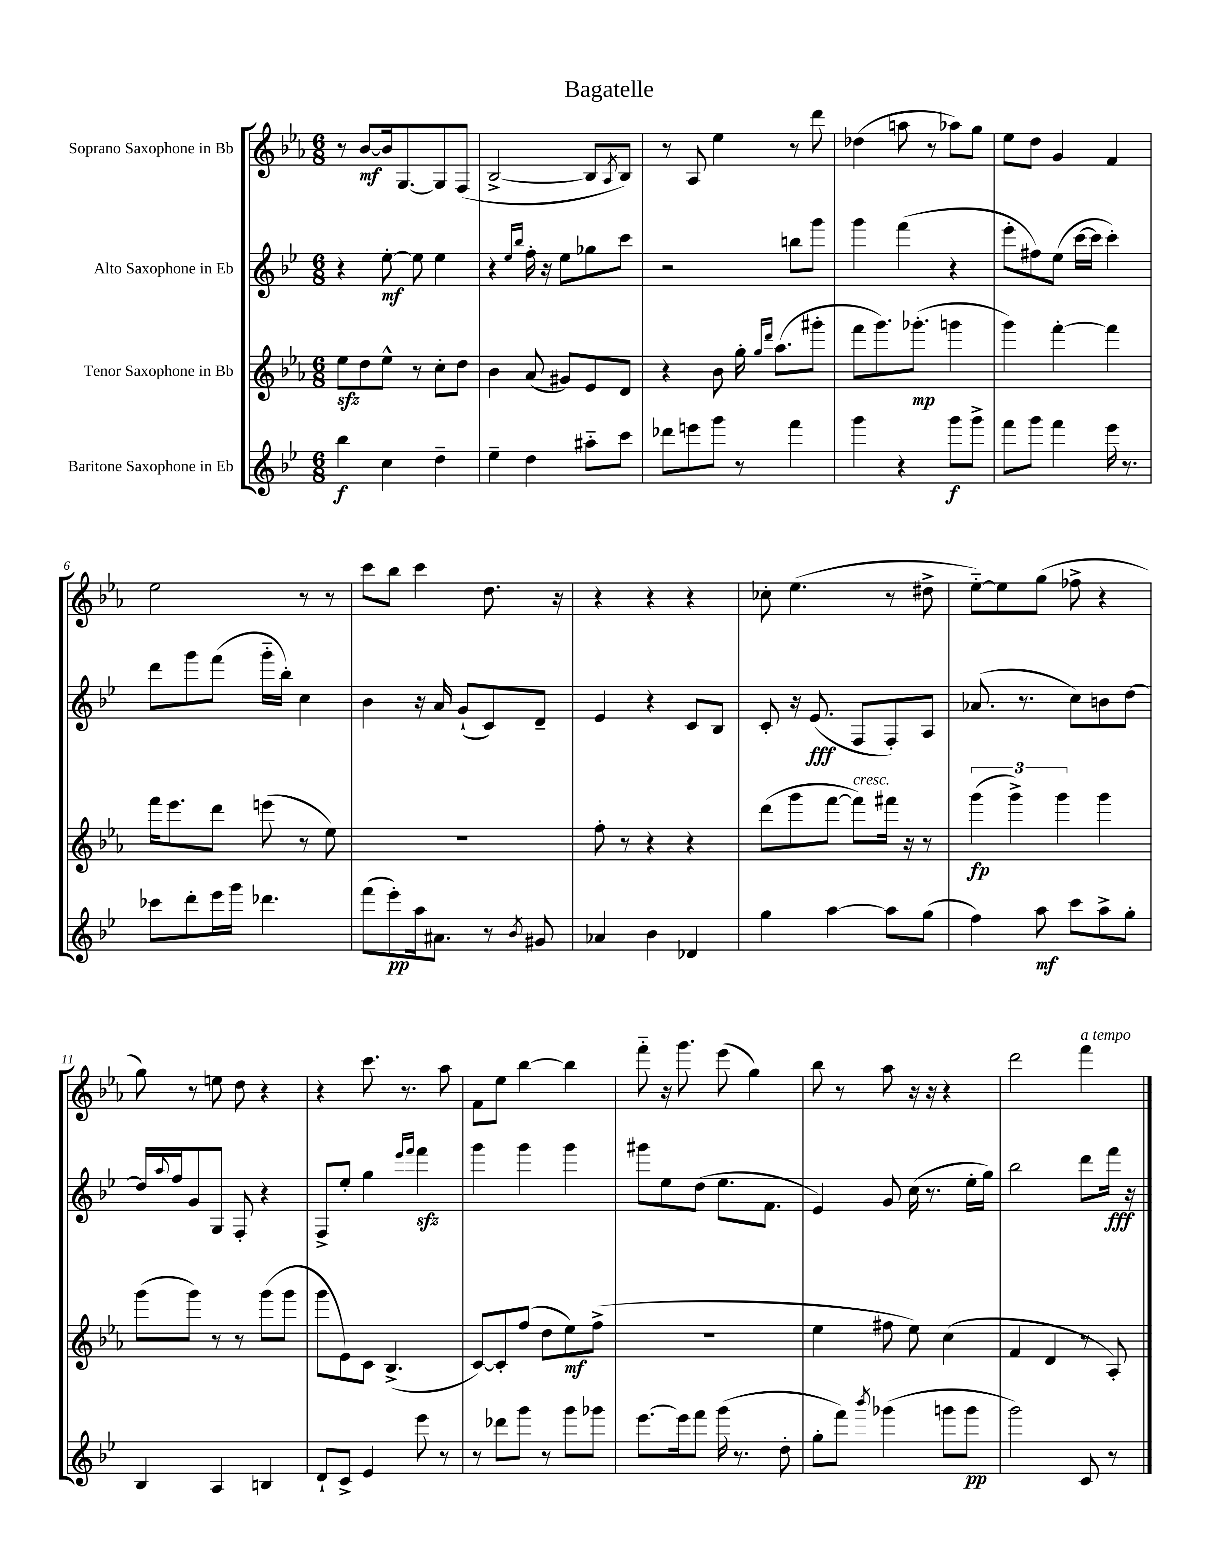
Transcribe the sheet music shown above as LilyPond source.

\header { title = "Bagatelle" }
<<
\new StaffGroup <<
\new Staff = "s0" \with { instrumentName = "Soprano Saxophone in Bb" } {
    \clef treble \key ees \major \numericTimeSignature \time 6/8
    r8 bes'8~\mf bes'16 g8.~ g8 f8( |
    bes2~-> bes8 \acciaccatura { aes8 } bes8) |
    r8 aes8 ees''4 r8 d'''8 |
    des''4( a''8 r8 aes''8) g''8 |
    ees''8 d''8 g'4 f'4 |
    ees''2 r8 r8 |
    c'''8 bes''8 c'''4 d''8. r16 |
    r4 r4 r4 |
    ces''8-. ees''4.( r8 dis''8-> |
    ees''8~-_) ees''8 g''8( fes''8-> r4 |
    g''8) r8 e''8 d''8 r4 |
    r4 c'''8. r8. aes''8 |
    f'8 ees''8 bes''4~ bes''4 |
    f'''8-_ r16 g'''8. ees'''8( g''4) |
    bes''8 r8 aes''8 r16 r16 r4 |
    d'''2 f'''4^\markup { \italic "a tempo" } \bar "|." |
}
\new Staff = "s1" \with { instrumentName = "Alto Saxophone in Eb" } {
    \clef treble \key bes \major \numericTimeSignature \time 6/8
    r4 ees''8~-.\mf ees''8 ees''4 |
    r4 \grace { ees''16 bes''16 } f''16-. r16 ees''8 ges''8 c'''8 |
    r2 b''8 g'''8 |
    g'''4 f'''4( r4 |
    ees'''8-. fis''8) ees''8( c'''16~ c'''16 c'''4-.) |
    d'''8 g'''8 f'''8( g'''16-_ bes''16-.) c''4 |
    bes'4 r16 a'16 g'8-!( c'8) d'8-- |
    ees'4 r4 c'8 bes8 |
    c'8-. r16 ees'8.\fff( f8 f8-.) a8 |
    aes'8.( r8. c''8) b'8 d''8~ |
    d''16 \appoggiatura { a''8 } f''16 g'8 g8 f8-. r4 |
    f8-> ees''8-. g''4 \grace { ees'''16 f'''16 } f'''4\sfz |
    g'''4 g'''4 g'''4 |
    gis'''8 ees''8 d''8( ees''8. f'8. |
    ees'4) g'8 c''16( r8. ees''16-. g''16) |
    bes''2 d'''8 f'''16\fff r16 \bar "|." |
}
\new Staff = "s2" \with { instrumentName = "Tenor Saxophone in Bb" } {
    \clef treble \key ees \major \numericTimeSignature \time 6/8
    ees''8\sfz d''8 ees''8-^ r8 c''8-. d''8 |
    bes'4 aes'8( gis'8) ees'8 d'8 |
    r4 bes'8 g''16-. \grace { g''16 d'''16 } aes''8.( gis'''8-. |
    f'''8 g'''8.) ges'''8.-.\mp( g'''4 |
    g'''4) f'''4~-. f'''4 |
    f'''16 ees'''8. d'''8 e'''8( r8 ees''8) |
    R2. |
    f''8-. r8 r4 r4 |
    d'''8( g'''8 f'''8~ f'''8^\markup { \italic "cresc." }) fis'''16 r16 r8 |
    \tuplet 3/2 { g'''4\fp( g'''4->) g'''4 } g'''4 |
    g'''8( g'''8) r8 r8 g'''8( g'''8 |
    g'''8 ees'8) c'8 bes4.->( |
    c'8~) c'8-. f''8( d''8 ees''8\mf) f''8->( |
    R2. |
    ees''4 fis''8 ees''8) c''4( |
    f'4 d'4 r8 aes8-.) \bar "|." |
}
\new Staff = "s3" \with { instrumentName = "Baritone Saxophone in Eb" } {
    \clef treble \key bes \major \numericTimeSignature \time 6/8
    bes''4\f c''4 d''4-- |
    ees''4-- d''4 ais''8-_ c'''8 |
    des'''8 e'''8 g'''8 r8 f'''4 |
    g'''4 r4 g'''8\f g'''8-> |
    f'''8 g'''8 f'''4 ees'''16 r8. |
    ces'''8 d'''8-. ees'''16 g'''16 des'''4. |
    f'''8( ees'''8-.\pp) a''16 ais'8. r8 \acciaccatura { bes'8 } gis'8 |
    aes'4 bes'4 des'4 |
    g''4 a''4~ a''8 g''8( |
    f''4) a''8\mf c'''8 a''8-> g''8-. |
    bes4 a4 b4 |
    d'8-! c'8-> ees'4 ees'''8 r8 |
    r8 des'''8 g'''8 r8 g'''8 ges'''8 |
    ees'''8.~ ees'''16 f'''8 g'''16( r8. d''8-. |
    g''8-. f'''8) \acciaccatura { bes'''8 } ges'''4( g'''8 g'''8\pp |
    g'''2) c'8 r8 \bar "|." |
}
>>
>>
